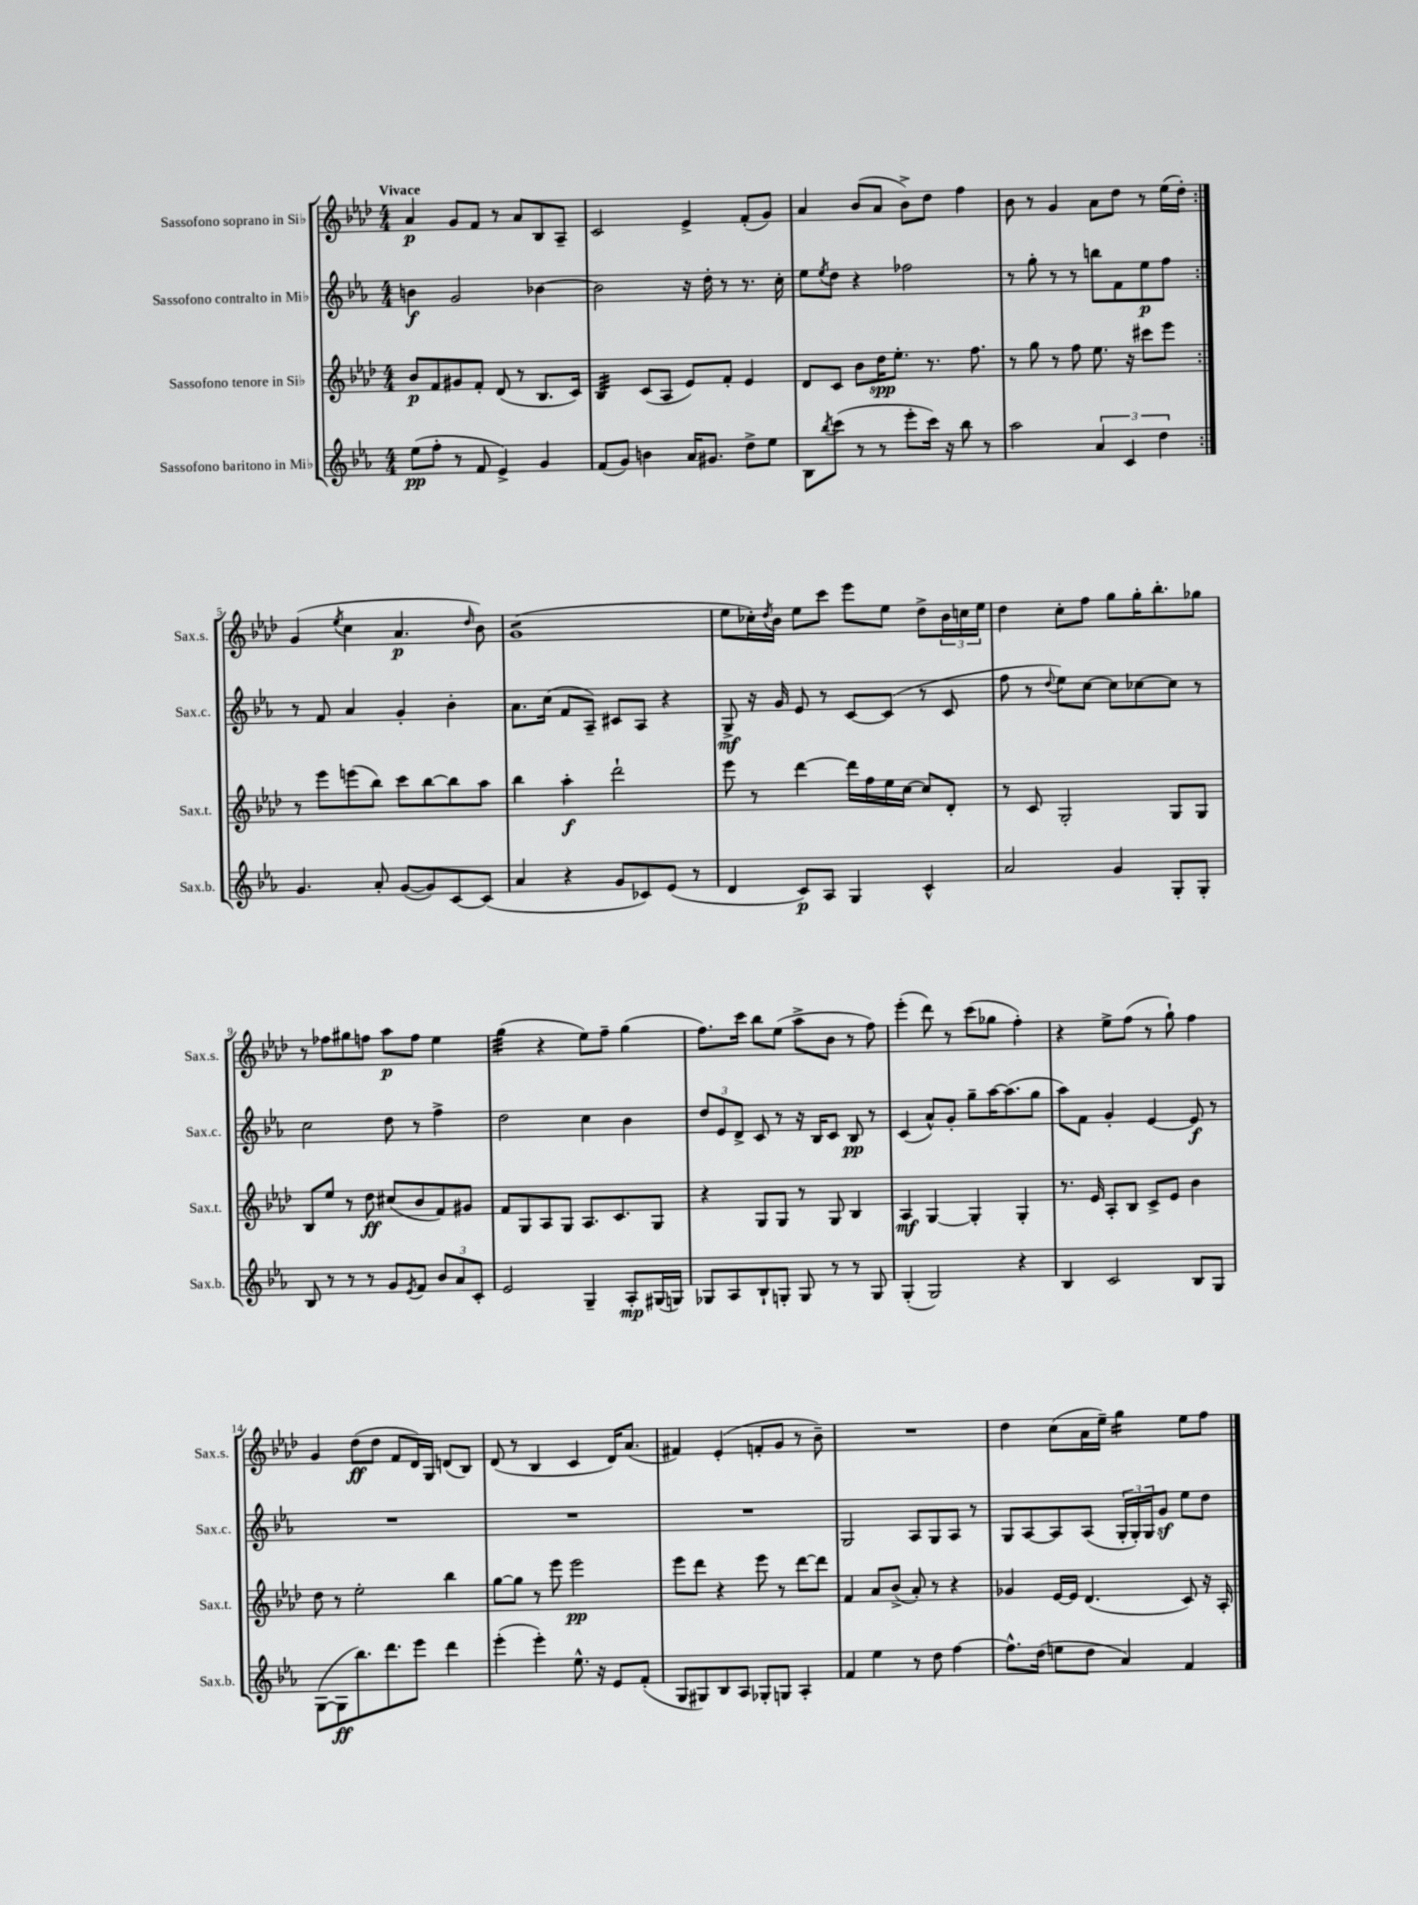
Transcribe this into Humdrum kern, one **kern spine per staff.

**kern	**kern	**kern	**kern
*staff4	*staff3	*staff2	*staff1
*clefG2	*clefG2	*clefG2	*clefG2
*k[b-e-a-]	*k[b-e-a-d-]	*k[b-e-a-]	*k[b-e-a-d-]
*M4/4	*M4/4	*M4/4	*M4/4
(8ee-	8b-	4b	4a-
8ff'	8f	.	.
8r	8g#	2g	8g
8f	8f'	.	8f
4e-^)	(8d-	.	8r
.	8r	.	8a-
4g	8.B-	[4b-	8B-
.	.	.	8A-~
.	16c)	.	.
=	=	=	=
(8f	4B-	2b-]	2c
8g)	.	.	.
4b	(8c	.	.
.	8A-	.	.
16a-	8e-)	16r	4e-^
8.g#	.	16dd'	.
.	8f'	8r	.
8dd^	4e-	8.r	(8f'
8ee-	.	.	8g)
.	.	16cc'	.
=	=	=	=
8B-	8d-	8ee-	4a-
8qbb-	.	8qee-	.
(8ccc	8c	8dd	.
8r	8b-	4r	(8b-
8r	16dd-	.	8a-
.	8.ee-'	.	.
8eee-'	.	2ff-	8b-^)
16ccc)	8.r	.	8dd-
16r	.	.	.
8bb-	.	.	4ff
.	8.ff	.	.
8r	.	.	.
=	=	=	=
2aa-	8r	8r	8b-
.	8gg	8gg'	8r
.	8r	8r	4g
.	8ff	8r	.
6a-	8.ee-	8bb	8a-
.	.	8f	8dd-
6c	.	.	.
.	16r	.	.
.	8ccc#	8ee-	8r
6dd	.	.	.
.	8eee-	8ff	(16ee-
.	.	.	16dd-')
=:|!	=:|!	=:|!	=:|!
4.g	8r	8r	(4g
.	8eee-	8f	.
.	.	.	8qee-
.	(8eee	4a-	4cc
8a-'	8bb-)	.	.
([8g	8ccc	4g'	4.a-
8g])	[8bb-	.	.
[8c	8bb-]	4b-'	.
.	.	.	16qqdd-
(8c]	8aa-	.	8b-)
=	=	=	=
4a-	4bb-	8.a-	(1g
.	.	(16cc	.
4r	4aa-'	8f	.
.	.	8A-~)	.
8g	2ddd-`	8c#	.
8c-)	.	8A-	.
(8e-	.	4r	.
8r	.	.	.
=	=	=	=
4d	8eee-	8G^	8ee-
.	8r	16r	16cc-')
.	.	.	8qdd-
.	.	16g	16b-
8c)	[4ddd-	8e-	8ee-
8A-	.	8r	8ccc
4G	16ddd-]	[8c	8eee-
.	16ff	.	.
.	16ee-	(8c]	8ee-
.	[16cc	.	.
4c^^	8cc]	8r	8dd-^
.	8d-'	8c	24b-
.	.	.	24cc
.	.	.	24ee-
=	=	=	=
2a-	8r	8ff	4dd-
.	8c	8r	.
.	.	8qqdd	.
.	2G'	8ee-)	8cc'
.	.	[8cc	8ff
4g	.	8cc]	8gg
.	.	[8cc-	16gg'
.	.	.	8.bb-'
8G'	8G	8cc-]	.
8G'	8G	8r	8gg-
=	=	=	=
8B-	8B-	2cc	8r
8r	8ee-	.	8ff-
8r	8r	.	8gg#
8r	8dd-	.	8ff
8g	(8cc#	8dd	8aa-
8qe-	.	.	.
8f	8b-	8r	8ff
12b-	8f)	4ff^	4ee-
12a-	.	.	.
.	8g#	.	.
12c'	.	.	.
=	=	=	=
2e-	8f	2dd	(4gg
.	8G	.	.
.	8A-	.	4r
.	8G	.	.
4G~	8.A-	4cc	8ee-)
.	.	.	8ff~
.	8.c	.	.
8A-'	.	4b-	(4gg
(16G#	8G	.	.
16G)	.	.	.
=	=	=	=
8G-	4r	12dd	8.ff)
.	.	12e-	.
8A-	.	.	.
.	.	12d^	.
.	.	.	16ccc
8B-`	8G	8c	8bb-
8G'	8G	8r	(8ee-
8G	8r	16r	8aa-^
.	.	16B-	.
8r	8G	8c	8b-
8r	4B-	8B-	8r
8G	.	8r	8ff)
=	=	=	=
(4G'	4A-	(4c	(4eee-'
2G)	[4G	8a-^^)	8ddd-)
.	.	8g'	8r
.	4G']	8gg~	(8ccc
.	.	[16aa-	8gg-
.	.	(8.aa-]	.
4r	4G'	.	4ff')
.	.	8gg	.
=	=	=	=
4B-	8.r	8aa-)	4r
.	.	8f	.
.	16e-	.	.
2c	8A-'	4g'	8ee-^
.	8B-	.	(8ff
.	8c^	[4e-	8r
.	8e-	.	8gg`)
8B-	4b-	8e-]	4ff
8G	.	8r	.
=	=	=	=
([8G	8dd-	1r	4g
8G]	8r	.	.
8.bb-)	2ee-'	.	(8dd-
.	.	.	8dd-
8.ddd	.	.	.
.	.	.	8f
8eee-	.	.	16d-)
.	.	.	16G
4ddd	4bb-	.	(8d
.	.	.	8B-)
=	=	=	=
(4eee-'	[8gg	1r	(8d-
.	8gg]	.	8r
4eee-')	8r	.	4B-
.	8eee-	.	.
8.ee-^^	2eee-	.	4c
16r	.	.	.
8e-	.	.	16d-)
.	.	.	(8.a-
(8f'	.	.	.
=	=	=	=
8G	8eee-	1r	4f#)
8G#)	8ddd-	.	.
8B-	4r	.	(4e-'
8A-	.	.	.
8G-'	8eee-	.	8f'
8G	8r	.	8g
4A-'	[8ddd-	.	8r
.	8ddd-]	.	8b-~)
=	=	=	=
4f	4f	2G	1r
4ee-	8a-	.	.
.	(8b-^	.	.
8r	8a-')	8A-	.
8dd	8r	8G	.
[4ff	4r	8A-	.
.	.	8r	.
=	=	=	=
8.ff^^]	4g-	8G	4dd-
.	.	[8A-	.
(16dd	.	.	.
8ee	[16e-	8A-]	(8cc
.	16e-]	.	.
8dd	(4.d-	(8A-	16a-
.	.	.	16ee-~)
4a-)	.	24G'	4gg
.	.	24G')	.
.	.	24G	.
.	.	8g	.
4f	8c)	8ee-	8ee-
.	16r	8dd	8ff
.	16A-'	.	.
==	==	==	==
*-	*-	*-	*-
